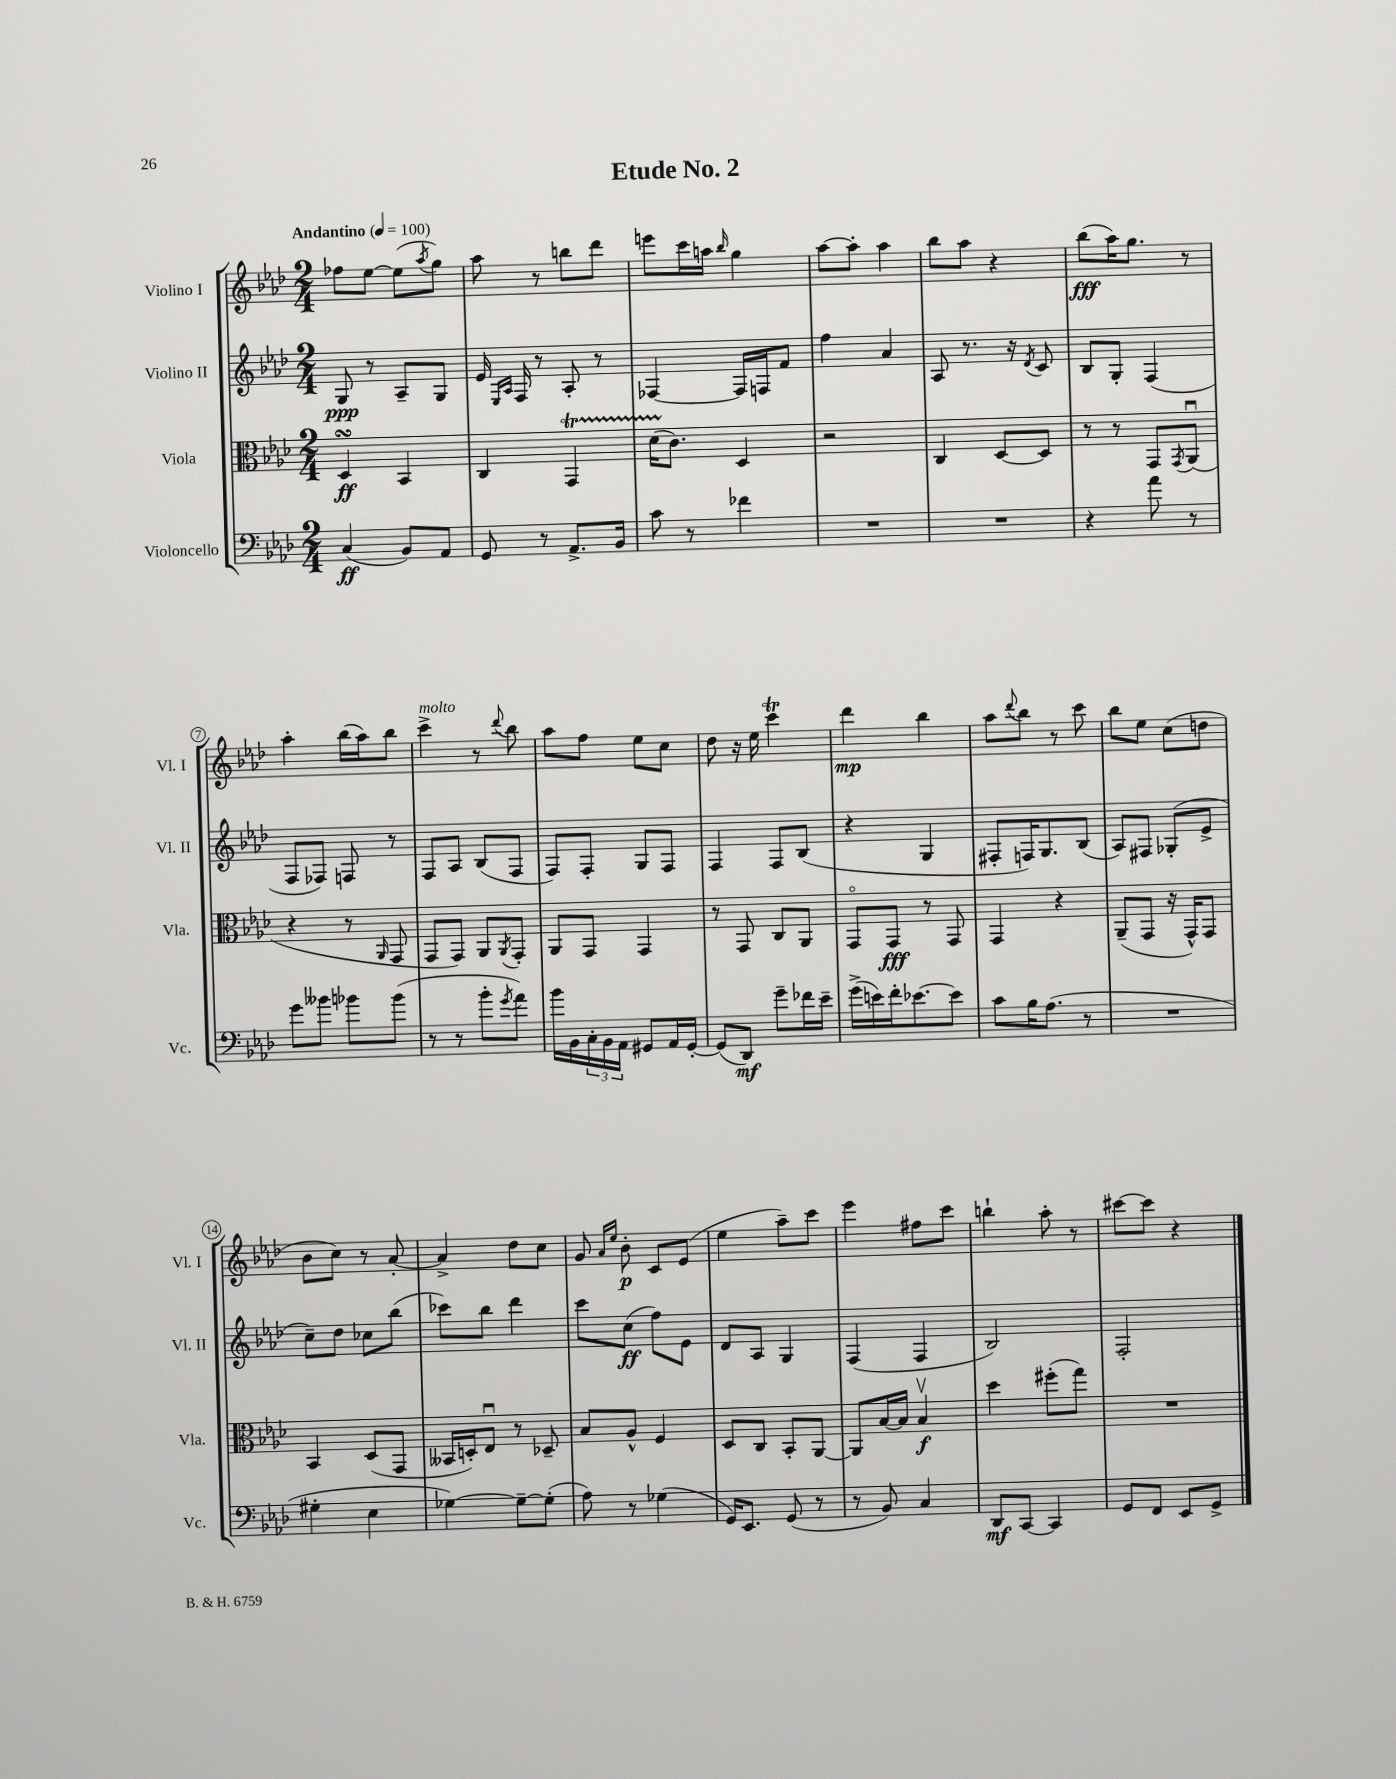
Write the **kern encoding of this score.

**kern	**kern	**kern	**kern
*staff4	*staff3	*staff2	*staff1
*clefF4	*clefC3	*clefG2	*clefG2
*k[b-e-a-d-]	*k[b-e-a-d-]	*k[b-e-a-d-]	*k[b-e-a-d-]
*M2/4	*M2/4	*M2/4	*M2/4
*MM100	*MM100	*MM100	*MM100
(4C	4D-	8G	8ff-
.	.	8r	[8ee-
8BB-)	4BB-	8A-~	(8ee-]
.	.	.	8qaa-
8AA-	.	8G	8gg)
=	=	=	=
8GG	4C	16e-	8aa-
.	.	16qqE-	.
.	.	16qqA-	.
.	.	16F	.
8r	.	8r	8r
8.AA-^	4GG	8A-'	8bb
.	.	8r	8ddd-
16BB-	.	.	.
=	=	=	=
8c	(16d-	[4F-	8eee
.	8.c)	.	.
8r	.	.	16ccc
.	.	.	16aa
.	.	.	16qqbb-
4f-	4D-	16F-]	4gg
.	.	16F	.
.	.	8f	.
=	=	=	=
2r	2r	4ff	[8aa-
.	.	.	8aa-']
.	.	4a-	4aa-
=	=	=	=
2r	4C	8A-	8bb-
.	.	8.r	8aa-
.	[8D-	.	4r
.	.	16r	.
.	.	8qd-	.
.	8D-]	8c	.
=	=	=	=
4r	8r	8B-	(8bb-
.	8r	8G'	16aa-)
.	.	.	8.gg
8a-	8GG	(4F	.
.	8qGG	.	.
8r	(8AA-u	.	8r
=	=	=	=
8g	4r	8F	4aa-'
8b--	.	8F-)	.
8b-	8r	8F	(16bb-
.	.	.	16aa-)
.	16qqAA-	.	.
(8b-	8GG	8r	8bb-
=	=	=	=
8r	8GG	8F	4ccc^
8r	8GG)	8A-	.
8b-'	8AA-	(8B-	8r
8qg	8qAA-	.	8qqddd-
8a-)	8GG'	8F	8bb-
=	=	=	=
16b-	8AA-	8F)	8aa-
16BB-	.	.	.
24C'	8GG	8F'	8ff
24BB-	.	.	.
24AA-	.	.	.
8GG#	4GG	8G	8ee-
16AA-	.	8F	8cc
[16GG#'	.	.	.
=	=	=	=
(8GG#]	8r	4F	8dd-
8DD-)	8GG	.	16r
.	.	.	16ee-
8g~	8C	8F	4ccc
16f-	8AA-	(8B-	.
16e-~	.	.	.
=	=	=	=
(16g^	8GGo	4r	4ddd-
16e)	.	.	.
16f'	8GG	.	.
[8.e-	.	.	.
.	8r	4G	4bb-
8e-]	8GG	.	.
=	=	=	=
8c	4GG	8F#'	8aa-
.	.	.	8qqddd-
16B-	.	16F)	8bb-
(8.A-	.	8.G	.
.	4r	.	8r
8r	.	(8B-	8ccc
=	=	=	=
2r	(8AA-~	8A-)	8bb-
.	8GG	8F#	8ee-
.	16r	(8G-'	(8cc
.	16GG^^)	.	.
.	8GG	8e-^	8dd
=	=	=	=
4G#'	4BB-	8cc~)	8b-
.	.	8dd-	8cc)
4E-	(8D-	8cc-	8r
.	8GG	(8bb-	[8a-'
=	=	=	=
[4G-)	16BB--	8ccc-)	4a-^]
.	16D')	.	.
.	8E-u	8bb-	.
8G-~_	8r	4ddd-	8dd-
(8G-']	8D-~	.	8cc
=	=	=	=
8A-)	8B-	8ccc	8g
.	.	.	16qqa-
.	.	.	16qqee-
8r	8A-^^	(8cc	8b-'
(4G-	4F	8ff)	8c
.	.	8e-	(8e-
=	=	=	=
16GG)	8D-	8d-	4ee-
8.EE-	.	.	.
.	8C	8A-	.
(8GG	8BB-'	4G	8aa-~)
8r	[8AA-	.	8ccc
=	=	=	=
8r	8AA-]	(4F	4eee-
8BB-)	[16B-	.	.
.	16B-]	.	.
4C	4B-v	4F	8ff#
.	.	.	8ccc
=	=	=	=
8DD-	4dd-	2B-)	4bb`
[8CC	.	.	.
4CC]	(8ff#'	.	8aa-'
.	8gg)	.	8r
=	=	=	=
8GG	2r	2F'	[8ccc#
8FF	.	.	8ccc#]
8EE-	.	.	4r
8GG^	.	.	.
==	==	==	==
*-	*-	*-	*-
